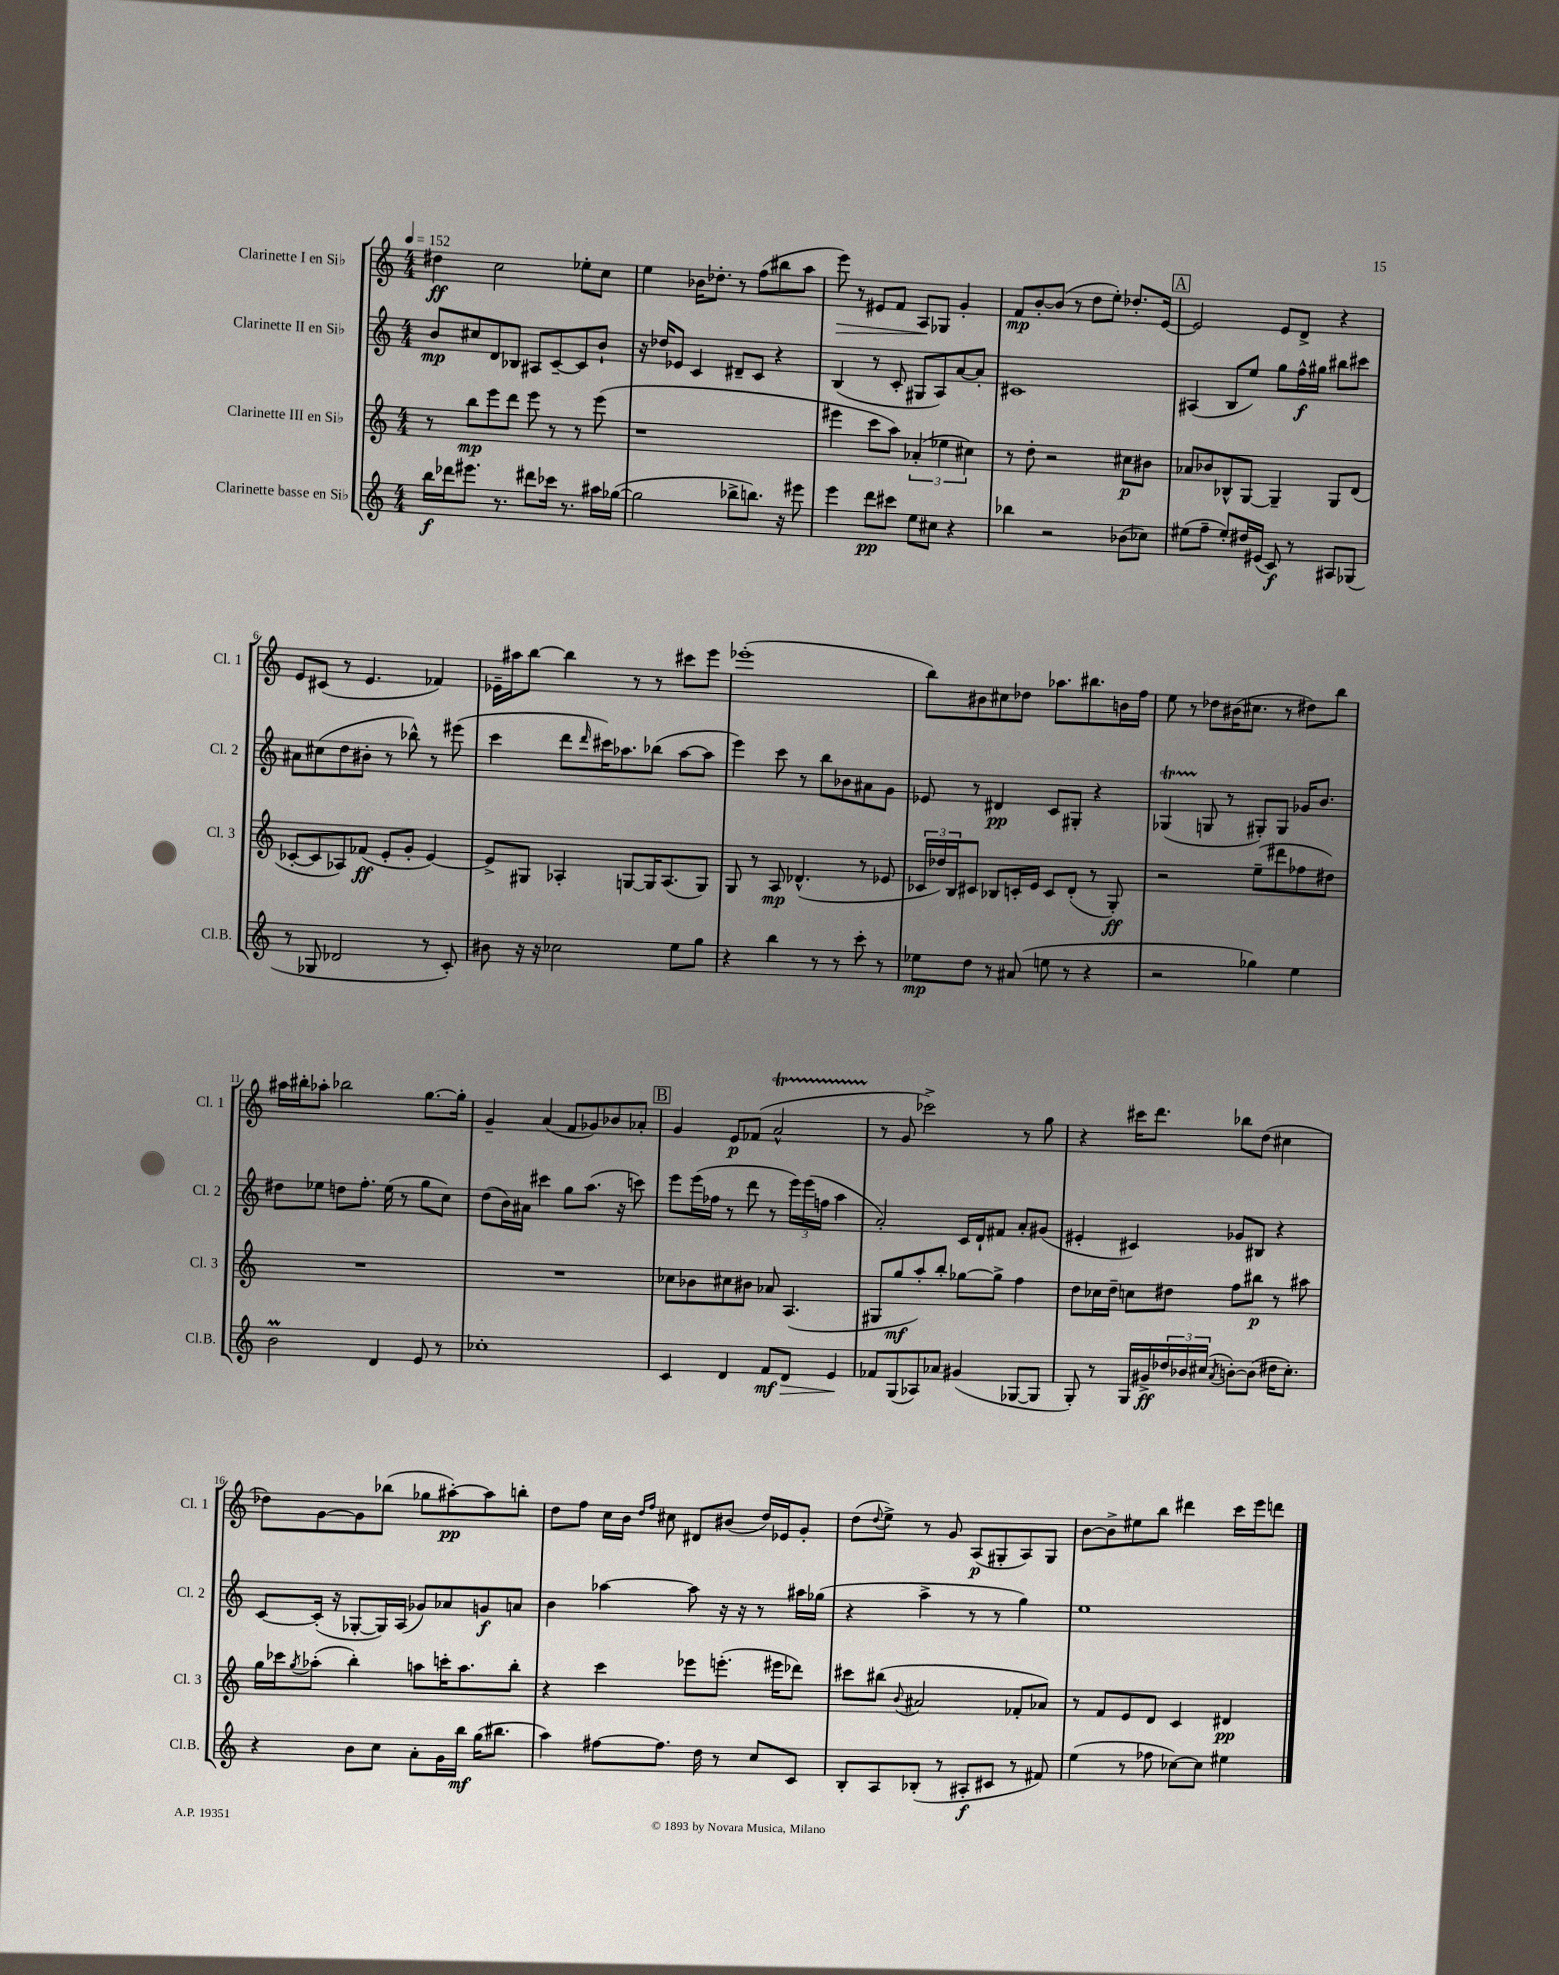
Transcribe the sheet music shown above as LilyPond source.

<<
\new StaffGroup <<
\new Staff = "s0" \with { instrumentName = "Clarinette I en Sib" shortInstrumentName = "Cl. 1" } {
    \clef treble \key c \major \numericTimeSignature \time 4/4 \tempo 4 = 152
    dis''4\ff c''2 ees''8-. c''8 |
    e''4 bes'16 des''8.-. r8 f''8( bis''8 a''8 |
    e'''8\>) r8 eis'8 f'8 a8\! ges8 g'4-. |
    f'8\mp b'8~-. b'8( r8 d''8 e''8-.) des''8.-. e'16~ |
    \mark \markup { \box "A" } e'2 e'8 d'8-> r4 |
    e'8 cis'8( r8 e'4. fes'4) |
    ees'16-- ais''16 b''8~ b''4 r8 r8 cis'''8 e'''8 |
    ees'''1-.( |
    b''8) bis'8 cis''8 des''8 aes''8. bis''8. b'16 f''16 |
    e''8 r8 des''8 bis'16( cis''8. r8 dis''8) b''8 |
    ais''16 bis''16-. aes''8-. bes''2 g''8.~ g''16-. |
    g'4-- a'4( f'8 ges'8) bes'8 aes'8-. |
    \mark \markup { \box "B" } g'4 e'8\p fes'8( a'2-^\startTrillSpan |
    r8\stopTrillSpan g'8 ces'''2->) r8 g''8 |
    r4 cis'''16 d'''8. bes''8 d''8( cis''4 |
    des''8) g'8~ g'8 bes''8( ges''8 ais''8~-.\pp) ais''8 b''8-. |
    d''8 f''8 c''16 b'16 \grace { d''16 f''16 } cis''8 dis'8 bis'8( d''16) ees'16 g'8-. |
    d''8( \appoggiatura { d''8 } e''8->) r8 g'8 a8\p( gis8-. a8) gis8 |
    b'8~ b'8-> eis''8 b''8 dis'''4 c'''16 e'''16 d'''8 \bar "|." |
}
\new Staff = "s1" \with { instrumentName = "Clarinette II en Sib" shortInstrumentName = "Cl. 2" } {
    \clef treble \key c \major \numericTimeSignature \time 4/4
    b'8\mp cis''8 d'8 bes8 ais8 c'8~-- c'8 b'8-! |
    r16 des''16 ees'8 c'4 dis'8-- c'8 r4 |
    b4( r8 c'8-. gis8 a8) a'8~ a'8-. |
    cis'1 |
    \mark \markup { \box "A" } ais4( b8 e''8) g''8 f''16-^\f gis''16 bis''8 cis'''8 |
    ais'8 cis''8( d''8 bis'8-. r8 bes''8-^) r8 eis'''8( |
    c'''4 d'''8 \grace { d'''16 } cis'''16) aes''8. bes''8( aes''8~ aes''8 |
    e'''4) c'''8 r8 b''8 bes'8 ais'8 g'8 |
    ees'8 r8 dis'4\pp c'8 gis8-. r4 |
    ges4\startTrillSpan( g8\stopTrillSpan r8 gis8-.) gis8 ges'16 b'8. |
    dis''8 ees''8 d''8 f''8.-. ees''16( r8 g''8 c''8) |
    d''8( b'16) ais'16 cis'''4 g''8 a''8.( r16 c'''8) |
    \mark \markup { \box "B" } e'''8 e'''16( fes''16 r8 d'''8 r8 \tuplet 3/2 { e'''16) e'''16( f''16 } a''4 |
    a'2-.) c'16 d'16-! fis'8 a'8-. gis'8( |
    eis'4-. cis'4) ges'8 bis8 r4 |
    c'8~ c'16-.( r16 ges8~-. ges16) a16( ges'8) aes'8 g'8\f a'8 |
    b'4 aes''4~ aes''8 r16 r16 r8 ais''16 ges''16( |
    r4 a''4-> r8 r8 g''4) |
    e''1 \bar "|." |
}
\new Staff = "s2" \with { instrumentName = "Clarinette III en Sib" shortInstrumentName = "Cl. 3" } {
    \clef treble \key c \major \numericTimeSignature \time 4/4
    r8 b''8\mp e'''8 d'''8 e'''8 r8 r8 e'''8( |
    r1 |
    eis'''4 c'''8 a''8) \tuplet 3/2 { aes'4-.( ees''4 cis''4) } |
    r8 d''8-. r2 cis''8\p bis'8 |
    \mark \markup { \box "A" } aes'8 bes'8 bes8-^ g8~ g4-- g8 d'8( |
    ces'8~-. ces'8 aes8) fes'8\ff( e'8-. g'8-. e'4~) |
    e'8-> gis8 aes4-. g8~ g16 aes8.( g8) |
    g8 r8 a8\mp des'4.-^( r8 ees'8 |
    \tuplet 3/2 { ces'16 des''16) b16 } cis'8 bes8 c'16-. e'16 c'8 d'8-.( r8 g8-.\ff) |
    r2 e''8--( dis'''8 fes''8 dis''8) |
    R1 |
    R1 |
    \mark \markup { \box "B" } ces''8 bes'8 cis''8 bis'8 aes'8 a4.( |
    gis8 g''8\mf a''8-.) b''8-. ges''8~ ges''8-> f''4 |
    d''8 ces''16 d''16-- c''8 dis''8 f''8 bis''8\p r8 ais''8 |
    g''16 ces'''16 \acciaccatura { g''8 } aes''8-.( b''4-.) a''8 c'''16-. a''8. b''8-. |
    r4 c'''4 ees'''8 e'''8.-.( eis'''16 des'''8) |
    cis'''8 bis''8( \appoggiatura { b'8 } ais'2 fes'8-. aes'8) |
    r8 f'8 e'8 d'8 c'4 dis'4\pp \bar "|." |
}
\new Staff = "s3" \with { instrumentName = "Clarinette basse en Sib" shortInstrumentName = "Cl.B." } {
    \clef treble \key c \major \numericTimeSignature \time 4/4
    b''16\f des'''16 eis'''8. r8. dis'''8 ces'''16 r8. ais''16 ges''16~( |
    ges''2 bes''8-> b''8.) r16 eis'''8 |
    e'''4 d'''8\pp cis'''8 e''8 cis''8 r4 |
    bes''4 r2 bes'8( ces''8) |
    \mark \markup { \box "A" } eis''8( f''8-- eis''8-.) dis''16 eis'16( c'8\f) r8 ais8 ges8( |
    r8 ges8 des'2 r8 c'8-.) |
    bis'8 r16 r16 ces''2 e''8 g''8 |
    r4 b''4 r8 r8 c'''8-. r8 |
    ees''8\mp d''8 r8 ais'8( e''8 r8 r4 |
    r2 ges''4) e''4 |
    b'2\prall d'4 e'8 r8 |
    ces''1-. |
    \mark \markup { \box "B" } c'4 d'4 f'8\mf\> d'8 e'4\! |
    fes'8 g8( aes8) aes'8 gis'4( ges8~ ges8 |
    g8-.) r8 g16 gis'16->\ff \tuplet 3/2 { des''16 bes'16 cis''16( } \acciaccatura { a'8 } b'8~-.) b'8( dis''16 cis''8.-.) |
    r4 b'8 c''8 a'8-. g'16 b''16\mf g''16( bis''8. |
    a''4) fis''8~ fis''8. d''16 r8 c''8 c'8 |
    b8-. a8 bes8-.( r8 ais8-.\f cis'8 r8 fis'8) |
    e''4( r8 fes''8 ces''8~) ces''8 eis''4 \bar "|." |
}
>>
>>
